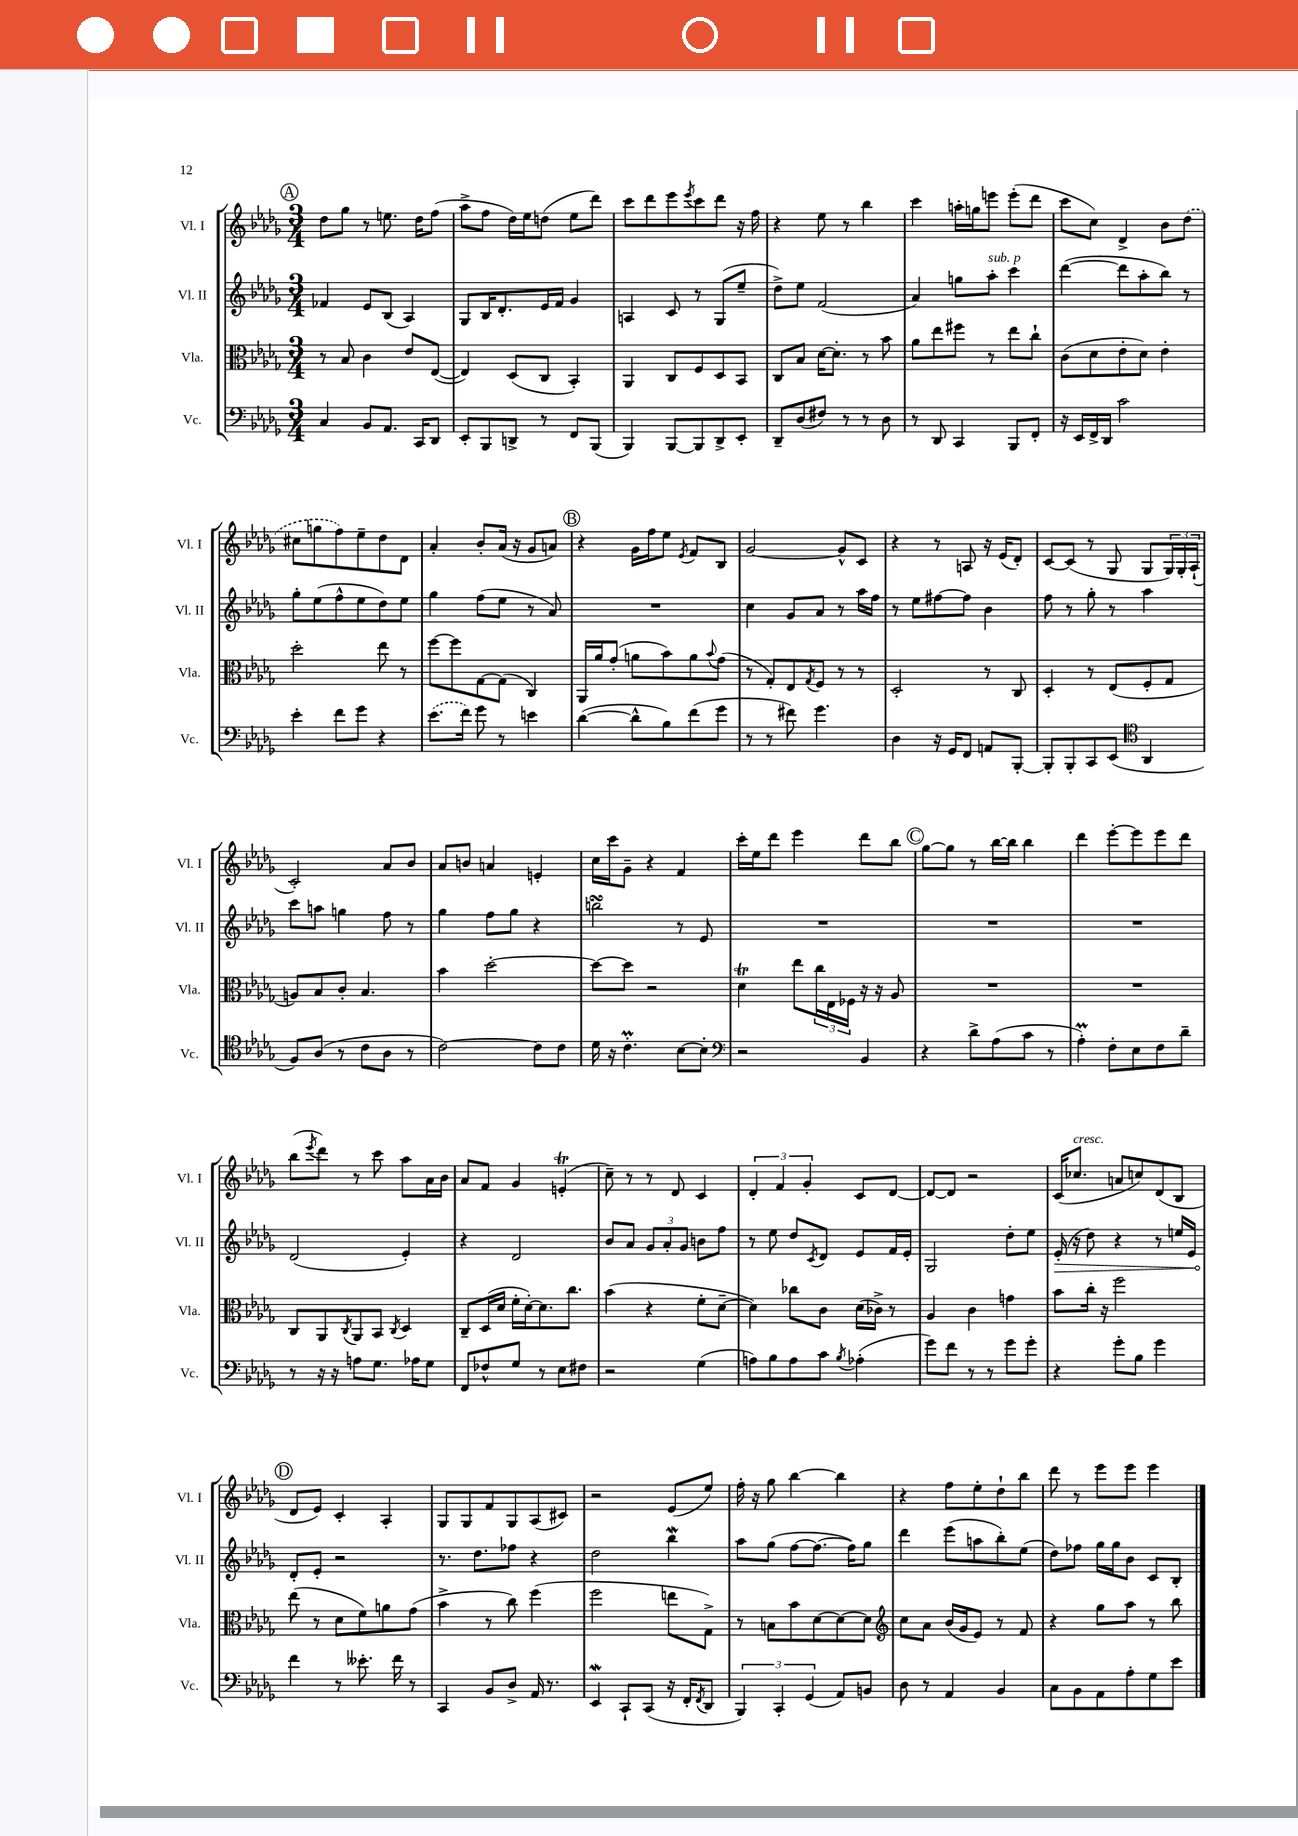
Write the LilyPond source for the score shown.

<<
\new StaffGroup <<
\new Staff = "s0" \with { instrumentName = "Vl. I" shortInstrumentName = "Vl. I" } {
    \clef treble \key des \major \numericTimeSignature \time 3/4
    \mark \markup { \circle "A" } des''8 ges''8 r8 e''8. des''16 f''8( |
    aes''8-> f''8 des''16) ees''16 d''8( ees''8 des'''8) |
    c'''8 des'''8 ees'''8 \acciaccatura { ees'''8 } c'''8 des'''8 r16 f''16 |
    r4 ees''8 r8 bes''4 |
    c'''4 a''16-. g''16 e'''8 e'''8-.( des'''8 |
    c'''8 c''8) des'4-> bes'8 \once \slurDashed des''8( |
    cis''8 g''8 f''8) ees''8-- des''8 des'8 |
    aes'4-. bes'8-. aes'16( r16 ges'8 a'8) |
    \mark \markup { \circle "B" } r4 ges'16 f''16 ees''8 \acciaccatura { ees'8 } f'8 bes8 |
    ges'2~ ges'8-^ c'8 |
    r4 r8 a8 r16 ees'16( des'8-.) |
    c'8~ c'8( r8 ges8 ges8 \tuplet 3/2 { ges16) ges16-. aes16-!( } |
    c'2-.) aes'8 bes'8 |
    aes'8 b'8 a'4 e'4-. |
    c''16 c'''16 ges'8-- r4 f'4 |
    c'''16-. ees''16 des'''8 ees'''4 des'''8 bes''8 |
    \mark \markup { \circle "C" } ges''8~ ges''8 r8 bes''16~ bes''16 bes''4 |
    des'''4 ees'''8~-. ees'''8 ees'''8 des'''8 |
    bes''8( \acciaccatura { ees'''8 } des'''8) r8 c'''8 aes''8 aes'16 bes'16 |
    aes'8 f'8 ges'4 e'4-.\trill( |
    c''8--) r8 r8 des'8 c'4 |
    \tuplet 3/2 { des'4-. f'4 ges'4-. } c'8 des'8~ |
    des'8~ des'8 r2 |
    c'16( ces''8.^\markup { \italic "cresc." } a'8 c''8) des'8( bes8 |
    \mark \markup { \circle "D" } des'8 ees'8) c'4-. aes4-. |
    ges8 ges8 f'8 ges8 aes8( cis'8) |
    r2 ees'8( ees''8) |
    f''16-. r16 ges''8 bes''4~ bes''4 |
    r4 f''8 ees''8-. des''8-! bes''8 |
    des'''8 r8 ees'''8 ees'''8 ees'''4 \bar "|." |
}
\new Staff = "s1" \with { instrumentName = "Vl. II" shortInstrumentName = "Vl. II" } {
    \clef treble \key des \major \numericTimeSignature \time 3/4
    \mark \markup { \circle "A" } fes'4 ees'8 bes8( aes4) |
    ges8 bes16 des'8.-. ees'16 f'16 ges'4 |
    a4 c'8 r8 ges8( ees''8-- |
    des''8->) ees''8 f'2( |
    aes'4) g''8 aes''8-.^\markup { \italic "sub. p" } c'''4 |
    des'''4~( des'''8 aes''8-. bes''8) r8 |
    ges''8-. ees''8( f''8-^ ees''8 des''8) ees''8 |
    ges''4 f''8( ees''8 r8 aes'8) |
    \mark \markup { \circle "B" } R2. |
    c''4 ges'8 aes'8 r8 aes''16 f''16 |
    r8 ees''8 fis''8~ fis''8 bes'4 |
    f''8 r8 ges''8-. r8 aes''4 |
    c'''8 a''8 g''4 f''8 r8 |
    ges''4 f''8 ges''8 r4 |
    b''2\turn r8 ees'8 |
    R2. |
    \mark \markup { \circle "C" } R2. |
    R2. |
    des'2( ees'4-.) |
    r4 des'2 |
    bes'8 aes'8 \tuplet 3/2 { ges'8 aes'8-. ges'8 } b'8 f''8 |
    r8 ees''8 des''8 \acciaccatura { c'8 } des'8 ees'8 f'16 ees'16-. |
    ges2 des''8-. ees''8 |
    \once \override Hairpin.circled-tip = ##t ees'16-.\>( r16 des''8) r4 r8 e''16 ees'16 |
    \mark \markup { \circle "D" } des'8-.\! ees'8-. r2 |
    r8. des''8. fes''8 r4 |
    des''2 bes''4\mordent |
    aes''8 ges''8( f''8~ f''8.~ f''16) ges''8 |
    des'''4 ees'''8( a''8 bes''8-.) ees''8( |
    des''8) fes''8 ges''16 ges''16 bes'8 c'8 bes8-. \bar "|." |
}
\new Staff = "s2" \with { instrumentName = "Vla." shortInstrumentName = "Vla." } {
    \clef alto \key des \major \numericTimeSignature \time 3/4
    \mark \markup { \circle "A" } r8 bes8 c'4 ees'8 ees8~( |
    ees4) des8( c8 bes,4-.) |
    aes,4 c8 f8 des8 bes,8 |
    c8 bes8 des'16~ des'8.-. r8 bes'8 |
    aes'8 ees''8 fis''8 r8 ees''8 c''8-! |
    c'8( des'8 ees'8-. des'8) ees'4-. |
    des''2-. ees''8 r8 |
    f''8~ f''8 ges8~ ges8( c4) |
    \mark \markup { \circle "B" } aes,16 aes'16 ges'8-.( a'8 bes'8) a'8 \appoggiatura { bes'8 } ges'8( |
    r8 ges8-.) ees8 \acciaccatura { ges8 } f8 r8 r8 |
    des2-. r8 c8 |
    des4-. r8 ees8( f8-. ges8 |
    a8) bes8 c'8-. bes4. |
    bes'4 des''2~-. |
    des''8~ des''8 r2 |
    des'4\trill ees''8 \tuplet 3/2 { c''16 ees16 fes16 } r16 r16 aes8 |
    \mark \markup { \circle "C" } R2. |
    R2. |
    c8 aes,8 \acciaccatura { c8 } aes,8 bes,8 \acciaccatura { c8 } des4 |
    c8-- des16( des'16 f'16-. des'16~-.) des'8. c''8. |
    bes'4( r4 f'8-. des'8~-- |
    des'4) ces''8 c'8 des'16( ces'16->) r8 |
    aes4 c'4 g'4 |
    bes'8 c''16-. r16 f''2 |
    \mark \markup { \circle "D" } ees''8( r8 des'8 f'8) a'8 ges'8( |
    bes'4-> r8 c''8) f''4( |
    f''2 e''8 ges8->) |
    r8 b8 bes'8 des'8~ des'8~ des'8 |
    \clef treble c''8 aes'8 bes'16( ges'16 ees'8) r8 f'8 |
    r4 ges''8 aes''8 r8 bes''8 \bar "|." |
}
\new Staff = "s3" \with { instrumentName = "Vc." shortInstrumentName = "Vc." } {
    \clef bass \key des \major \numericTimeSignature \time 3/4
    \mark \markup { \circle "A" } c4 bes,8 aes,8. c,16 des,8 |
    ees,8-. bes,,8 d,8-> r8 f,8 bes,,8( |
    bes,,4) bes,,8~ bes,,8 des,8-> ees,8-. |
    des,8-- des8( fis8) r8 r8 des8 |
    r8 des,8 c,4 bes,,8 f,8-. |
    r16 ees,16 f,16-> des,16 c'2 |
    ees'4-. f'8 ges'8 r4 |
    \once \slurDashed ees'8.( f'16) ges'8 r8 e'4 |
    \mark \markup { \circle "B" } des'4~( des'8-^ bes8) f'8( ges'8 |
    r8 r8 fis'8) ges'4. |
    des4 r16 ges,16 f,8 a,8 bes,,8~-. |
    bes,,8-. bes,,8-. c,8 ees,8( \clef tenor aes,4 |
    f8) aes8( r8 c'8 aes8 r8 |
    c'2~) c'8 c'8 |
    des'16 r16 c'4.-.\prall bes8~ bes8-. |
    \clef bass r2 bes,4 |
    \mark \markup { \circle "C" } r4 des'8-> aes8( c'8 r8 |
    aes4-.\prall) f8-. ees8 f8 des'8-- |
    r8 r16 r16 a8 ges8. aes16 ges8 |
    f,8 fes8-^ ges8 r8 ees8 fis8 |
    r2 ges4( |
    a8) bes8 a8 c'8 \acciaccatura { bes8 } aes4-.( |
    ges'8) f'8 r8 r8 ges'8 ges'8-. |
    r4 ges'8-. bes8 ges'4 |
    \mark \markup { \circle "D" } f'4 r8 eeses'8.-. f'16 r8 |
    c,4 bes,8 des8-> aes,16 r8. |
    ees,4\mordent c,8-! c,8( r16 f,16-. \acciaccatura { f,8 } des,8 |
    \tuplet 3/2 { bes,,4) c,4-. ges,4( } aes,8) b,8 |
    des8 r8 aes,4 bes,4 |
    c8 bes,8 aes,8 aes8-. ges8 ees'8 \bar "|." |
}
>>
>>
\layout { \context { \Score \remove "Bar_number_engraver" } }
